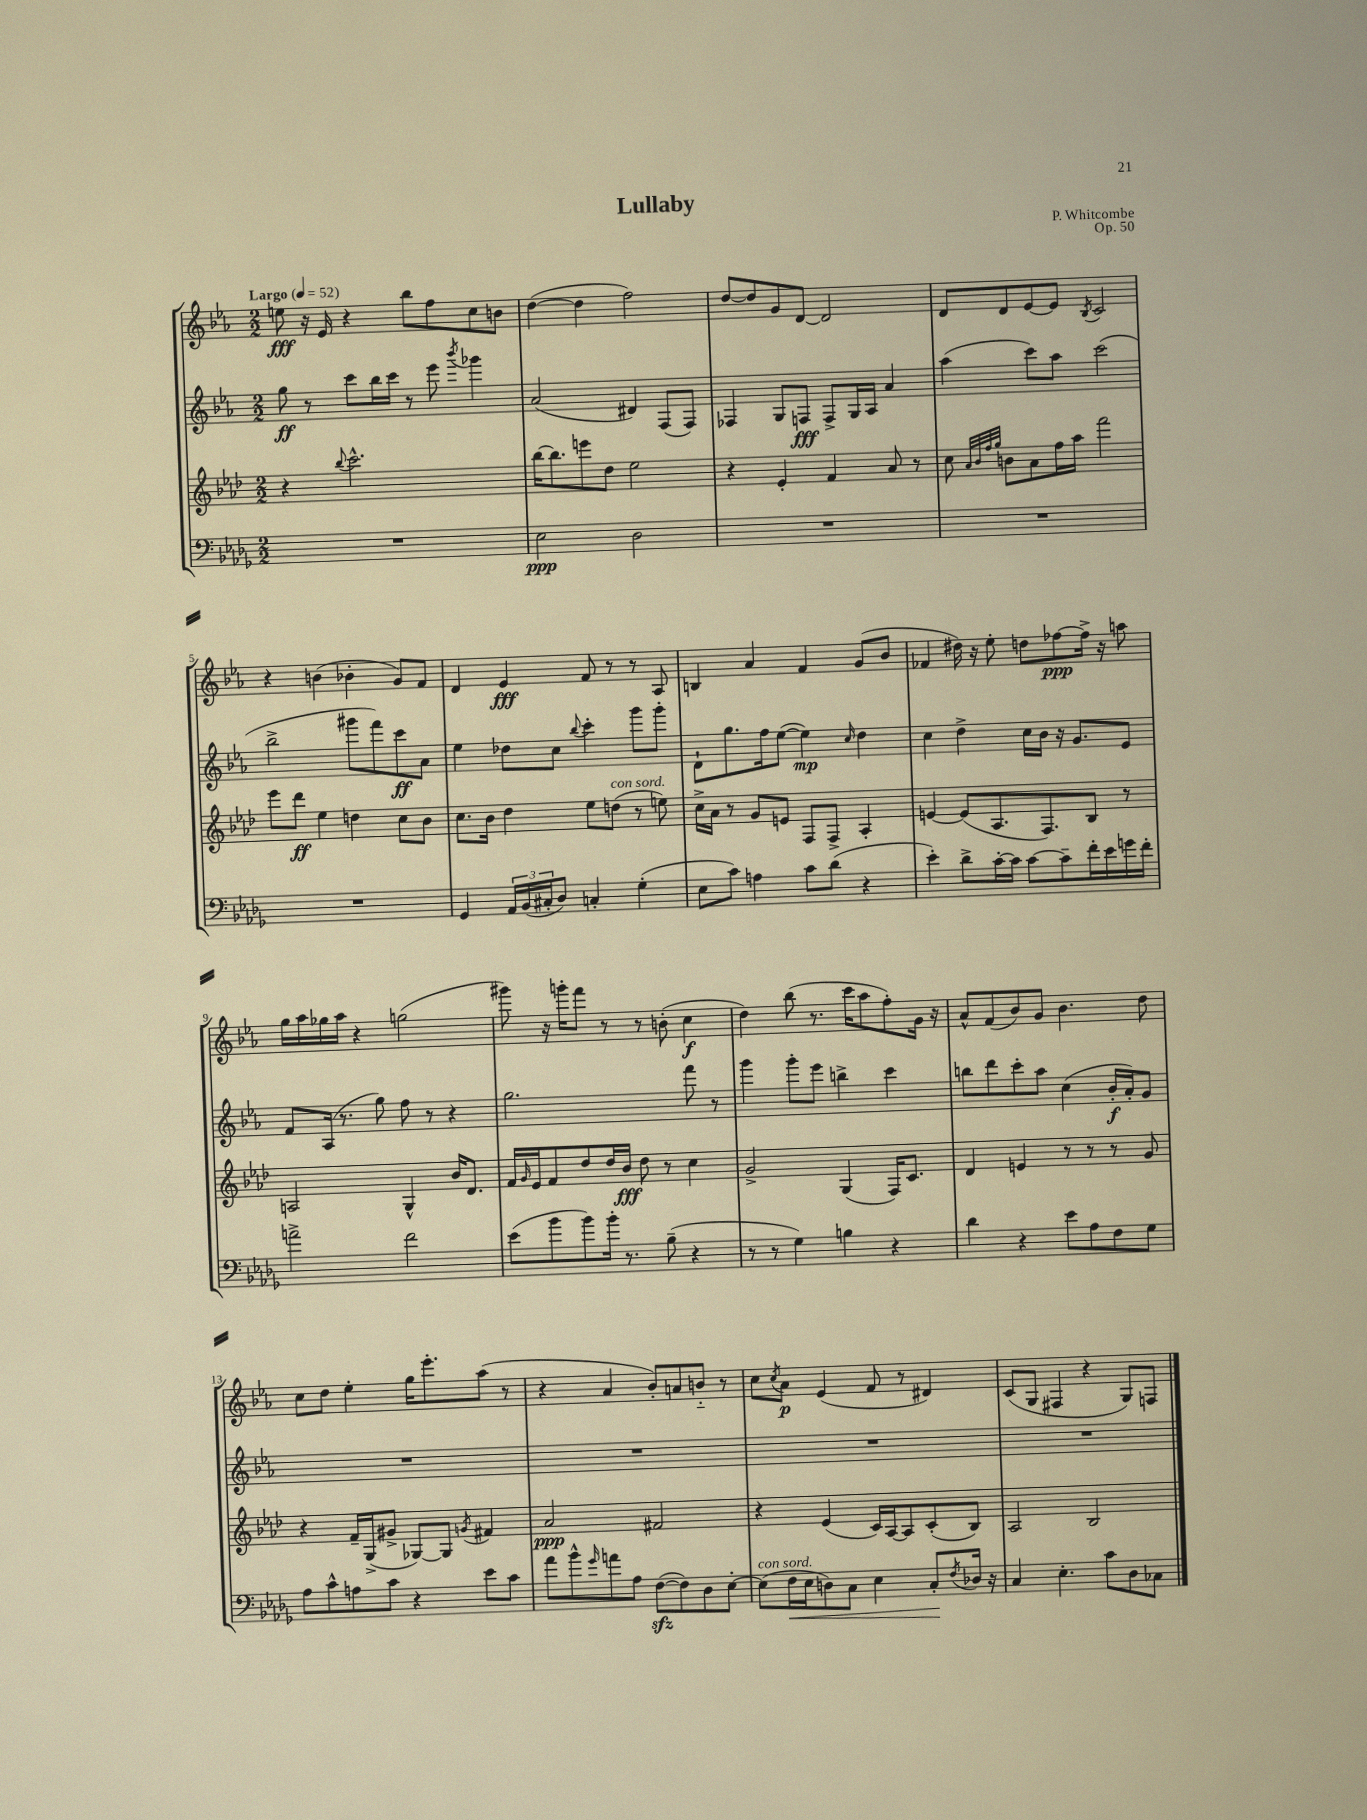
\header { title = "Lullaby" composer = "P. Whitcombe" opus = "Op. 50" }
<<
\new StaffGroup <<
\new Staff = "s0" {
    \clef treble \key ees \major \numericTimeSignature \time 2/2 \tempo "Largo" 4 = 52
    e''8\fff r16 ees'16 r4 bes''8 f''8 c''8 b'8 |
    d''4~( d''4 f''2) |
    d''8~ d''8 g'8 d'8~ d'2 |
    d'8 d'8 ees'8~ ees'8 \acciaccatura { bes8 } c'2 |
    r4 b'4( bes'4-. g'8) f'8 |
    d'4 ees'4\fff f'8 r8 r8 aes8 |
    b4 aes'4 f'4 g'8( bes'8 |
    fes'4 dis''16) r16 ees''8-. d''8 fes''8~\ppp fes''16-> r16 a''8 |
    g''16 aes''16 ges''16 aes''16 r4 g''2( |
    gis'''8) r16 g'''16-. f'''8 r8 r8 b'8-.( c''4\f |
    d''4) bes''8( r8. c'''16 aes''8 f''8-.) g'16 r16 |
    aes'8-^ f'8( bes'8) g'8 bes'4. d''8 |
    c''8 d''8 ees''4-. g''16 ees'''8.-. aes''8( r8 |
    r4 aes'4 bes'8-.) a'8 b'8-_ r8 |
    c''8 \acciaccatura { c''8 } aes'8\p ees'4( f'8 r8 dis'4) |
    c'8( g8 fis4 r4 g8) f8 \bar "|." |
}
\new Staff = "s1" {
    \clef treble \key ees \major \numericTimeSignature \time 2/2
    g''8\ff r8 c'''8 bes''16 c'''16 r8 ees'''8 \acciaccatura { bes'''8 } ges'''4 |
    aes'2( dis'4) f8( f8) |
    fes4 g8 f8\fff f8-> g16 aes16 aes'4 |
    aes''4( c'''8) aes''8 c'''2( |
    bes''2-> gis'''8 f'''8) c'''8\ff aes'8 |
    ees''4 des''8 c''8 \appoggiatura { bes''8 } c'''4-. g'''8 g'''8-. |
    d'8-! g''8. f''16 ees''8~( ees''4\mp) \grace { c''16 } d''4 |
    c''4 d''4-> c''16 bes'16 r16 g'8. ees'8 |
    f'8 aes16( r8. g''8) f''8 r8 r4 |
    g''2. f'''8 r8 |
    g'''4 g'''8-. ees'''8 b''4-> c'''4 |
    b''8 d'''8 c'''8-. aes''8 c''4( bes'16-.\f aes'16-.) g'8 |
    R1 |
    R1 |
    R1 |
    R1 \bar "|." |
}
\new Staff = "s2" {
    \clef treble \key aes \major \numericTimeSignature \time 2/2
    r4 \appoggiatura { bes''8 } c'''2.-^ |
    bes''16~ bes''8. e'''8 des''8 ees''2 |
    r4 ees'4-. f'4 aes'8 r8 |
    c''8 \grace { aes'32 bes'32 f''32 g''32 } b'8 aes'8 f''16 aes''16 f'''2 |
    ees'''8 des'''8\ff ees''4 d''4 c''8 bes'8 |
    c''8. bes'16 des''4 ees''8 d''8^\markup { \italic "con sord." }( r8 e''8) |
    c''16-> aes'16 r8 g'8 e'8 f8 f8-> aes4-. |
    e'4~ e'8( aes8. f8.) bes8 r8 |
    a2 g4-^ bes'16 des'8. |
    f'16 \grace { g'16 } ees'16 f'8 des''8 des''16 bes'16\fff des''8 r8 c''4 |
    g'2-> g4( f16) c'8. |
    des'4 e'4 r8 r8 r8 g'8 |
    r4 f'16-- g16->( gis'8-> ges8~) ges8 \acciaccatura { g'8 } fis'4 |
    aes'2\ppp fis'2 |
    r4 ees'4( c'16) aes16~ aes8 c'8-.( bes8) |
    aes2 bes2 \bar "|." |
}
\new Staff = "s3" {
    \clef bass \key des \major \numericTimeSignature \time 2/2
    R1 |
    ees2\ppp des2 |
    R1 |
    R1 |
    R1 |
    ges,4 \tuplet 3/2 { aes,16 bes,16( cis16-. } des8) c4-. ges4-.( |
    ees8 c'8) a4 c'8 des'8( r4 |
    ees'4-.) des'8-> c'16~-. c'16 c'8~ c'8-- f'16-. ees'16 g'16 f'16-. |
    a'2-> f'2 |
    ees'8( bes'8 bes'8) bes'16-. r8. bes8--( r4 |
    r8 r8 ges4) b4 r4 |
    des'4 r4 ees'8 aes8 f8 ges8 |
    aes8 c'8-^ a8 c'8 r4 ees'8 c'8 |
    aes'8 bes'8-^ \grace { ges'16 } a'8 aes8 f8~\sfz( f8) des8 ees8~-. |
    ees8^\markup { \italic "con sord." }( f16\< ees16 d8) c8 ees4 c8-.\! \acciaccatura { f8 } des16 r16 |
    c4 ees4.-. c'8 des8 ces8 \bar "|." |
}
>>
>>
